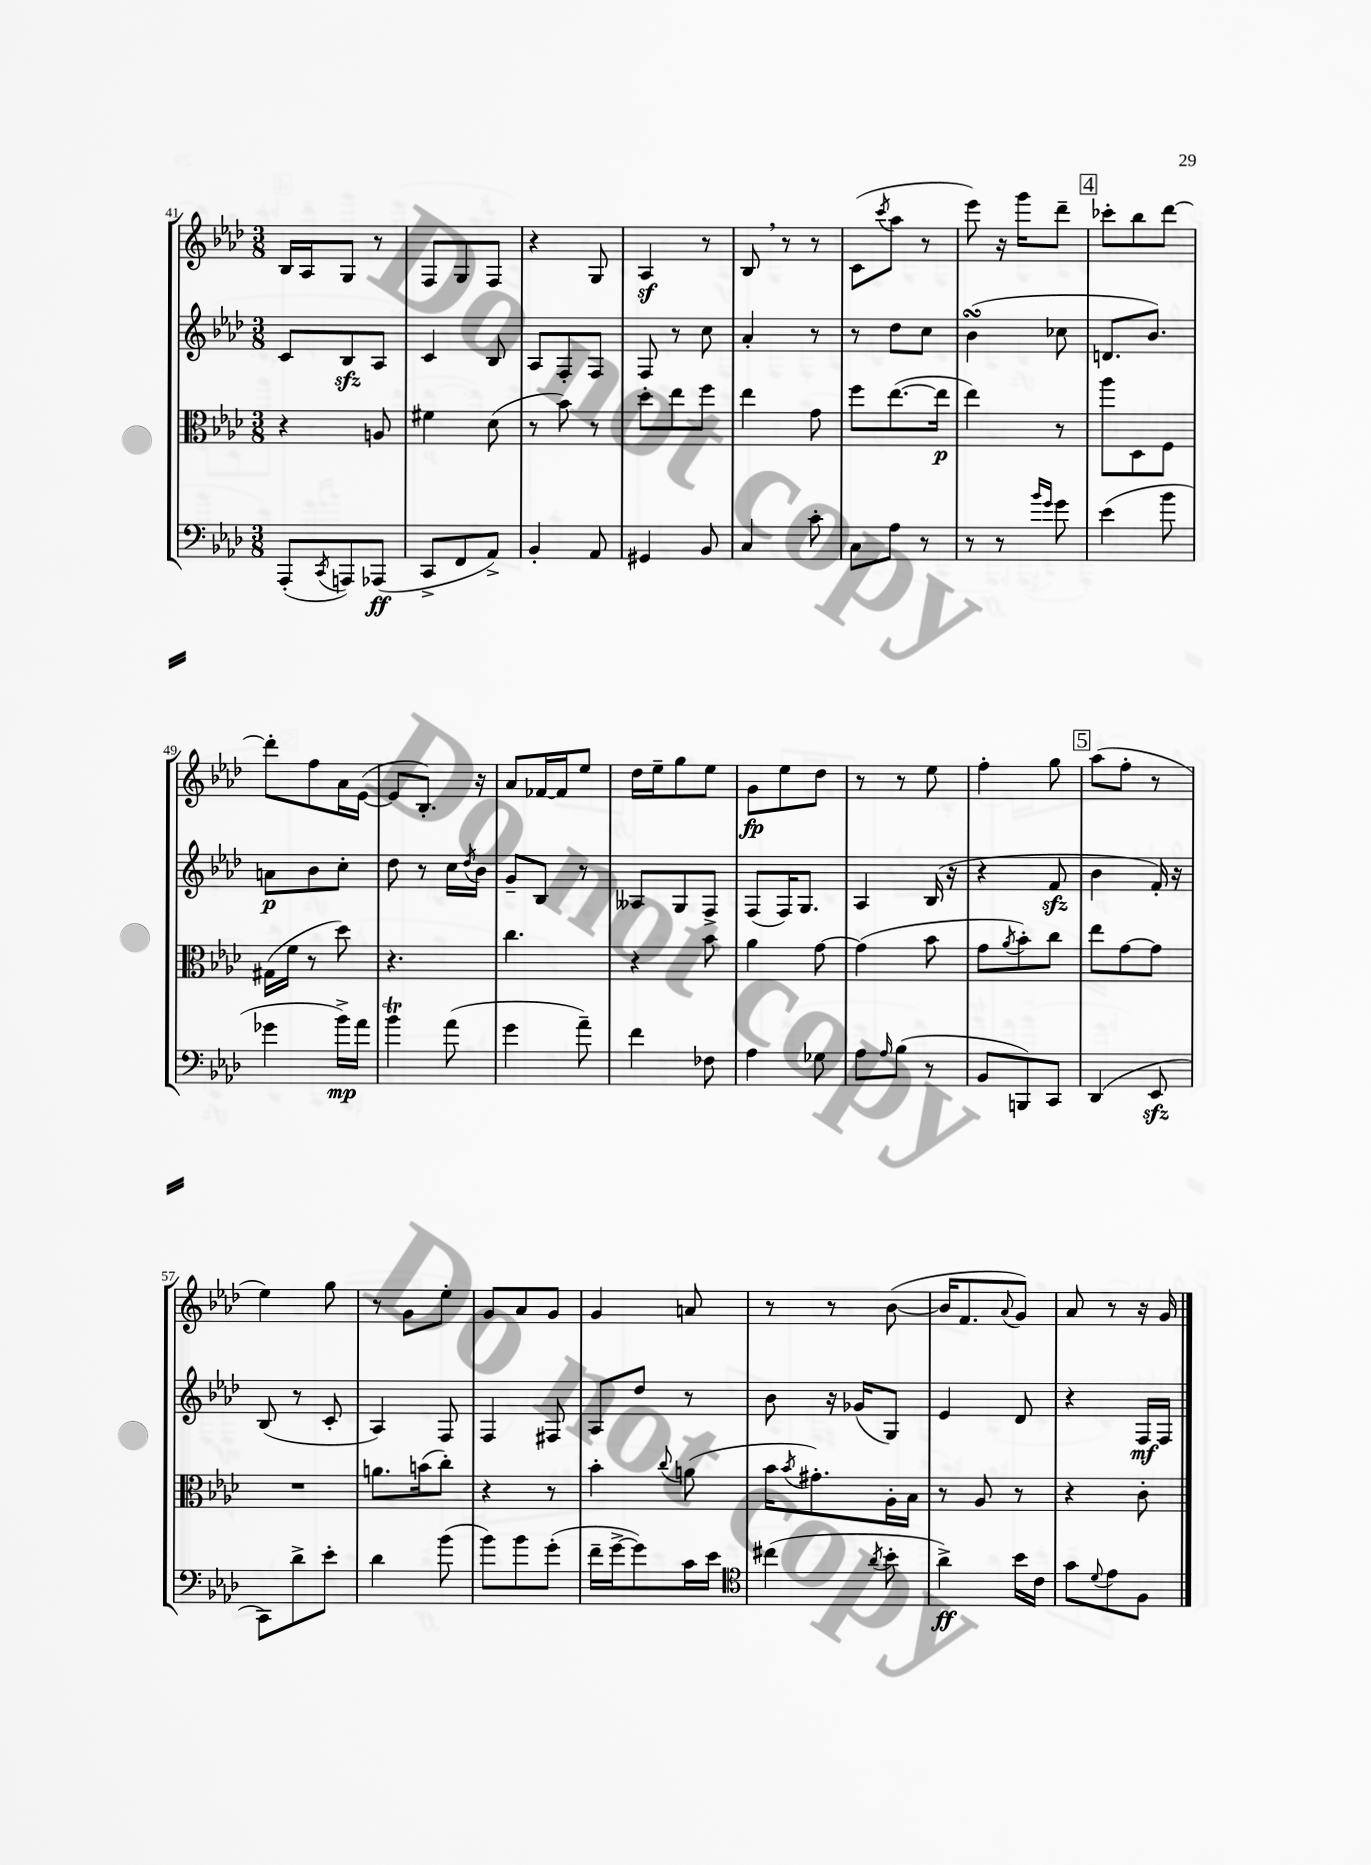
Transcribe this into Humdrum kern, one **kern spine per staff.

**kern	**kern	**kern	**kern
*staff4	*staff3	*staff2	*staff1
*clefF4	*clefC3	*clefG2	*clefG2
*k[b-e-a-d-]	*k[b-e-a-d-]	*k[b-e-a-d-]	*k[b-e-a-d-]
*M3/8	*M3/8	*M3/8	*M3/8
(8AAA-'/L	4r	8c/L	16B-/LL
.	.	.	16A-/J
8qCC/	.	.	.
8AAA/)	.	8B-/	8G/J
(8AAA-/J	8A/	8A-/J	8r
=	=	=	=
8CC^/L	4f#\	4c/	8F/L
8FF/	.	.	8G/
8AA-^/J)	(8d-\	8B-/	8F/J
=	=	=	=
4BB-'/	8r	8A-/L	4r
.	8b-\)	8F'/	.
8AA-/	8r	8F/J	8G/
=	=	=	=
4GG#/	8dd-'\L	8F/	4A-/
.	8ee-\	8r	.
8BB-/	8ff\J	8cc\	8r
=	=	=	=
4C/	4ee-\	4a-'/	8B-/
.	.	.	8r
8c'\	8g\	8r	8r
=	=	=	=
8C\L	8ff\L	8r	(8c\L
.	.	.	8qccc/
8A-\J	([8.ee-\	8dd-\L	8aa-\J
8r	.	8cc\J	8r
.	16ee-\]Jk	.	.
=	=	=	=
8r	4ee-\)	(4b-\	8eee-\)
8r	.	.	16r
.	.	.	16ggg\LK
16qqb-/LL	.	.	.
16qqg/JJ	.	.	.
8g\	8r	8cc-\	8ddd-~\J
=	=	=	=
(4e-\	8aa-\L	8.d/L	8ccc-'\L
.	8D-\	.	8bb-\
.	.	8.b-/J)	.
8b-\	8F\J	.	[8ddd-\J
=	=	=	=
4g-\	(16G#\LL	8a\L	8ddd-'\]L
.	16f\JJ	.	.
.	8r	8b-\	8ff\
16b-^\LL)	8dd-\)	8cc'\J	16a-\L
16a-\JJ	.	.	([16e-\JJ
=	=	=	=
4b-\	4.r	8dd-\	8e-/]L
.	.	8r	8.B-'/J)
(8a-\	.	16cc\LL	.
.	.	8qdd-/	.
.	.	16b-\JJ	16r
=	=	=	=
4g\	4.cc\	8g~/L	8a-/L
.	.	8B-/J	[16f-/L
.	.	.	16f-/]J
8a-~\)	.	8r	8ee-/J
=	=	=	=
4f\	4r	8A--/L	16dd-\LL
.	.	.	16ee-~\J
.	.	8G/	8gg\
8F-\	8b-\	8F^/J	8ee-\J
=	=	=	=
4A-\	4a-\	(8F/L	8g\L
.	.	16F/K)	8ee-\
.	.	8.G/J	.
8G-\	[8g\	.	8dd-\J
=	=	=	=
8A-\L	(4g\]	4A-/	8r
16qqA-/	.	.	.
(8B-\J	.	.	8r
8r	8b-\	(16B-/	8ee-\
.	.	16r	.
=	=	=	=
8BB-/L	8g\L	4r	4ff'\
.	8qa-/	.	.
8BBB/)	8b-'\)	.	.
8CC/J	8cc\J	8f/	8gg\
=	=	=	=
(4DD-/	8ee-\L	4b-\	(8aa-\L
.	[8g\	.	8ff'\J
8EE-/	8g\]J	16f'/)	8r
.	.	16r	.
=	=	=	=
8CC\L)	4.r	(8B-/	4ee-\)
8d-^\	.	8r	.
8e-'\J	.	8c'/	8gg\
=	=	=	=
4d-\	8.a\L	4A-/)	8r
.	.	.	8g\L
.	(16b\k	.	.
(8b-\	8cc'\J)	8F/	8ee-'\J
=	=	=	=
8b-\L)	4r	4F/	8g/L
8b-\	.	.	8a-/
(8g'\J	8r	8F#/	8g/J
=	=	=	=
16f~\LL	4b-'\	8A-/L	4g/
[16g^\J	.	.	.
8g\])	.	8dd-/J	.
.	8qqcc/	.	.
16c\L	(8a\	8r	8a/
16e-\JJ	.	.	.
=	=	=	=
*clefC4	*	*	*
(4cc#\	16b-\LK	8b-\	8r
.	8qb-/	.	.
.	8.g#'\)	.	.
.	.	16r	8r
.	.	(16g-/LK	.
8qa-/	.	.	.
8b-'\	16A-'\L	8G/J)	([8b-\
.	16B-\JJ	.	.
=	=	=	=
4a-^\)	8r	4e-/	16b-/]LK
.	.	.	8.f/
.	8A-/	.	.
.	.	.	8qqa-/
16b-\LL	8r	8d-/	8g/J)
16c\JJ	.	.	.
=	=	=	=
8g\L	4r	4r	8a-/
8qqd-/	.	.	.
8e-\	.	.	8r
8F\J	8c'\	16F/LL	16r
.	.	16F/JJ	16g/
==	==	==	==
*-	*-	*-	*-
